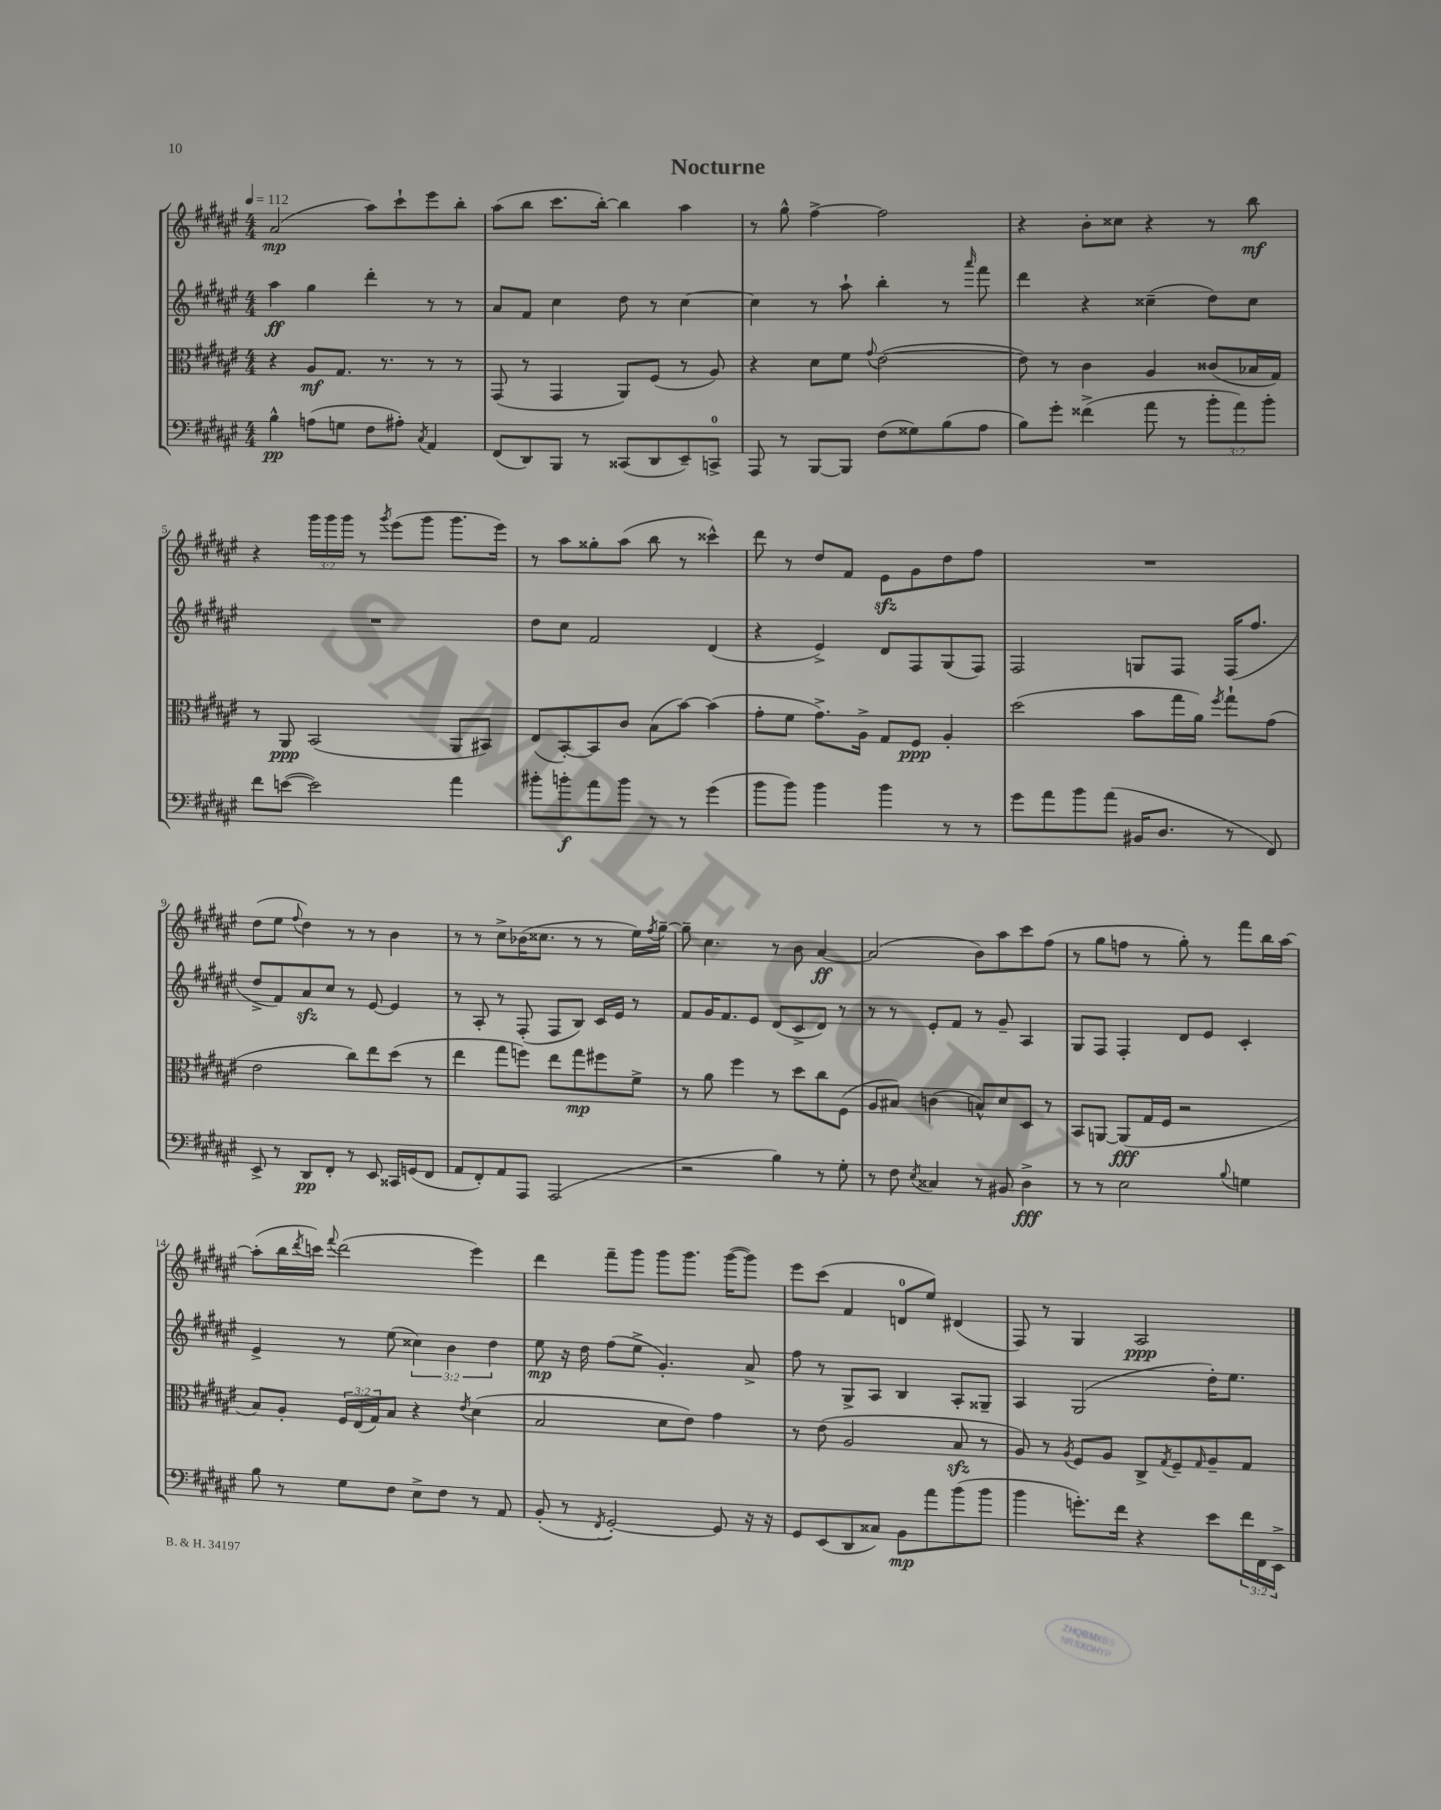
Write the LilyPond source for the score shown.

\header { title = "Nocturne" }
<<
\new StaffGroup <<
\new Staff = "s0" {
    \clef treble \key fis \major \numericTimeSignature \time 4/4 \override Staff.TupletNumber.text = #tuplet-number::calc-fraction-text \tempo 4 = 112
    ais'2\mp( ais''8) cis'''8-! eis'''8 b''8-. |
    ais''8( b''8 cis'''8. b''16~-.) b''4 ais''4 |
    r8 gis''8-^ fis''4~-> fis''2 |
    r4 b'8-. cisis''8 r4 r8 b''8\mf |
    r4 \tuplet 3/2 { gis'''16 gis'''16 gis'''16 } r8 \acciaccatura { gis'''8 } eis'''8( gis'''8 gis'''8. eis'''16) |
    r8 ais''8 gisis''8-. ais''8( b''8 r8 cisis'''4-^) |
    dis'''8 r8 dis''8 fis'8 eis'8\sfz gis'8 dis''8 fis''8 |
    R1 |
    dis''8( eis''8 \appoggiatura { fis''8 } dis''4) r8 r8 b'4 |
    r8 r8 cis''8-> bes'16( cisis''8. r8 r8 eis''16) \acciaccatura { fis''8 } gis''16~-- |
    gis''8-- cis''4. r8 b'8 ais'4~\ff |
    ais'2( b'8) ais''8 cis'''8 fis''8( |
    r8 gis''8 f''8 r8 gis''8-.) r8 fis'''8 b''16 ais''16~ |
    ais''8-.( b''16 \acciaccatura { dis'''8 } c'''16) \appoggiatura { fis'''8 } dis'''2( eis'''4) |
    dis'''4 fis'''8-- gis'''8 gis'''8 gis'''8. gis'''16~( gis'''8) |
    eis'''8 cis'''8( fis'4 d'8-0 eis''8) dis'4( |
    fis8) r8 gis4 ais2\ppp \bar "|." |
}
\new Staff = "s1" {
    \clef treble \key fis \major \numericTimeSignature \time 4/4 \override Staff.TupletNumber.text = #tuplet-number::calc-fraction-text
    ais''4\ff gis''4 dis'''4-. r8 r8 |
    ais'8 fis'8 cis''4 dis''8 r8 cis''4~ |
    cis''4 r8 ais''8-! b''4-. r8 \grace { ais'''16 } fis'''8 |
    dis'''4 r4 cisis''4--( dis''8) cisis''8 |
    R1 |
    dis''8 cis''8 fis'2 dis'4( |
    r4 eis'4->) dis'8 fis8 gis8( fis8) |
    fis2 g8 fis8 fis16( fis''8. |
    dis''8-> fis'8) ais'8\sfz cis''8 r8 eis'8~ eis'4 |
    r8 ais8-. r8 fis8-.( fis8 b8) cis'16 eis'16 r8 |
    fis'8 gis'16 fis'8. eis'8 dis'8( cis'8-> dis'8) r8 |
    r8 r8 eis'8-. fis'8 r8 gis'8-- ais4 |
    gis8 fis8 fis4-. dis'8 eis'8 cis'4-. |
    eis'4-> r8 eis''8( \tuplet 3/2 { cisis''4) b'4 dis''4 } |
    eis''8\mp r16 dis''16 fis''8( eis''8-> gis'4.-.) ais'8-> |
    fis''8 r8 gis8-> ais8 b4 ais8-. gisis8-- |
    ais4 gis2( dis''16-.) eis''8. \bar "|." |
}
\new Staff = "s2" {
    \clef alto \key fis \major \numericTimeSignature \time 4/4 \override Staff.TupletNumber.text = #tuplet-number::calc-fraction-text
    r4 ais8\mf gis8. r8. r8 r8 |
    gis,8( r8 gis,4 ais,8) fis8( r8 ais8) |
    r4 dis'8 fis'8 \appoggiatura { gis'8 } eis'2~( |
    eis'8) r8 cis'4 ais4 cisis'8( bes16 gis16) |
    r8 ais,8\ppp b,2( ais,8 bis,8) |
    eis8( b,8~-.) b,8 cis'8 b8( b'8~) b'4( |
    gis'8-. fis'8 gis'8.->) ais16-> gis8 fis8\ppp ais4-. |
    dis''2( b'8 gis''16 ais'16) \acciaccatura { fis''8 } gis''8-! gis'8( |
    eis'2 cis''8) eis''8 dis''8( r8 |
    eis''4 gis''8 f''8) eis''8 gis''8\mp fis''8 fis'8-> |
    r8 ais'8 fis''4 r8 dis''8 cis''8 fis8( |
    ais8 bis8) c'4( b8-^) dis'8 dis8 r8 |
    b,8 a,8~ a,8\fff( gis16 fis16 r2 |
    b8) ais8-. \tuplet 3/2 { fis16 eis16( gis16) } b8 r4 \acciaccatura { eis'8 } dis'4( |
    b2 dis'8 eis'8) gis'4 |
    r8 eis'8( ais2 b8\sfz r8 |
    ais8) r8 \acciaccatura { ais8 } fis8 ais8 cis8-> \acciaccatura { gis8 } fis8-- \grace { gis16 } ais8-- gis8 \bar "|." |
}
\new Staff = "s3" {
    \clef bass \key fis \major \numericTimeSignature \time 4/4 \override Staff.TupletNumber.text = #tuplet-number::calc-fraction-text
    b4-^\pp a8( g8 fis8 ais8-.) \acciaccatura { cis8 } ais,4 |
    fis,8( dis,8) b,,8 r8 cisis,8( dis,8 eis,8--) c,8-0-> |
    ais,,8 r8 b,,8~ b,,8 fis8( gisis8) b8( ais8 |
    b8) gis'8-. fisis'4->( ais'8 r8 \tuplet 3/2 { b'8-. ais'8) b'8-. } |
    fis'8 e'8~( e'2) ais'4 |
    bis'8-. b'8-.\f ais'8 b'8 r8 r8 gis'4( |
    b'8 b'8) b'4 b'4 r8 r8 |
    gis'8 ais'8 b'8 ais'8( bis,16 dis8. r8 fis,8) |
    eis,8-> r8 dis,8\pp fis,8-. r8 eis,8 cisis,16 g,16( fis,8 |
    ais,8 fis,8-.) ais,8 ais,,8 ais,,2( |
    r2 b4) r8 gis8-. |
    r8 fis8 \acciaccatura { eis8 } cisis4 r8 bis,8 dis4->\fff |
    r8 r8 eis2 \appoggiatura { b8 } g4 |
    b8 r8 gis8 fis8 eis8-> fis8 r8 ais,8 |
    b,8-.( r8 \acciaccatura { fis,8 } gis,2~-.) gis,8 r16 r16 |
    gis,8 eis,8( dis,8 cisis8) b,8\mp ais'8 b'8( b'8 |
    b'4 g'8.-.) fis'16 r4 eis'8 \tuplet 3/2 { fis'16 fis,16 eis,16-> } \bar "|." |
}
>>
>>
